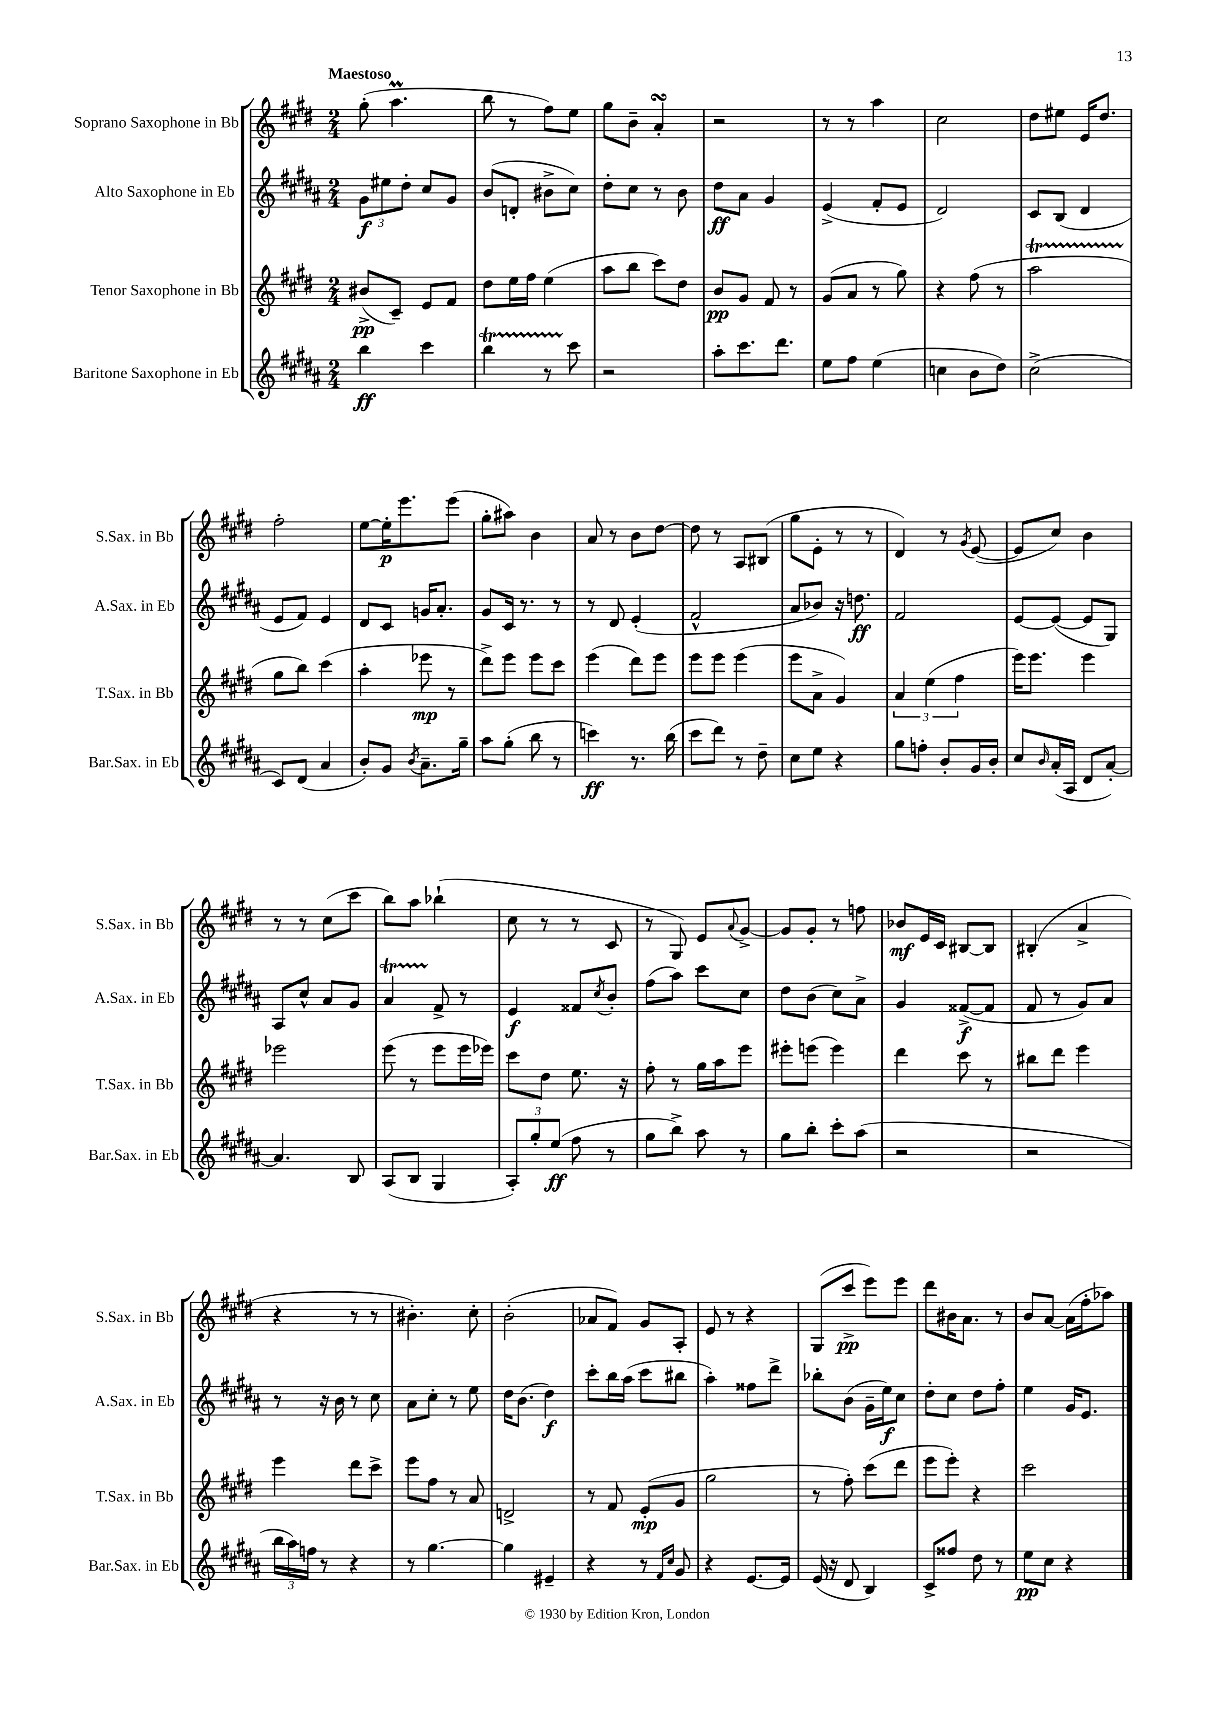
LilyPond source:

<<
\new StaffGroup <<
\new Staff = "s0" \with { instrumentName = "Soprano Saxophone in Bb" shortInstrumentName = "S.Sax. in Bb" } {
    \clef treble \key e \major \numericTimeSignature \time 2/4 \tempo "Maestoso"
    gis''8-.( a''4.\prall |
    b''8 r8 fis''8) e''8 |
    gis''8 b'8-- a'4-.\turn |
    r2 |
    r8 r8 a''4 |
    cis''2 |
    dis''8 eis''8 e'16 dis''8. |
    fis''2-. |
    e''8~ e''16-.\p e'''8. e'''8( |
    gis''8-. ais''8) b'4 |
    a'8 r8 b'8 dis''8~ |
    dis''8 r8 a8 bis8( |
    gis''8 e'8-. r8 r8 |
    dis'4) r8 \acciaccatura { gis'8 } e'8~( |
    e'8 cis''8) b'4 |
    r8 r8 cis''8( cis'''8 |
    b''8) a''8 bes''4-!( |
    cis''8 r8 r8 cis'8 |
    r8 gis8) e'8 \appoggiatura { a'8 } gis'8~-> |
    gis'8 gis'8-. r8 f''8 |
    bes'8\mf e'16 cis'16 bis8~ bis8 |
    bis4-.( a'4-> |
    r4 r8 r8 |
    bis'4.-.) cis''8-. |
    b'2-.( |
    aes'8 fis'8) gis'8 a8-. |
    e'8 r8 r4 |
    gis8( cis'''8->\pp e'''8) e'''8 |
    dis'''8 bis'16 a'8. r8 |
    b'8 a'8~ a'16( fis''16-. aes''8) \bar "|." |
}
\new Staff = "s1" \with { instrumentName = "Alto Saxophone in Eb" shortInstrumentName = "A.Sax. in Eb" } {
    \clef treble \key b \major \numericTimeSignature \time 2/4
    \tuplet 3/2 { gis'8\f eis''8 dis''8-. } cis''8 gis'8 |
    b'8( d'8-. bis'8-> cis''8) |
    dis''8-. cis''8 r8 b'8 |
    dis''8\ff ais'8 gis'4 |
    e'4->( fis'8-. e'8 |
    dis'2) |
    cis'8 b8( dis'4 |
    e'8 fis'8) e'4 |
    dis'8 cis'8 g'16 ais'8.-. |
    gis'8 cis'16 r8. r8 |
    r8 dis'8 e'4-.( |
    fis'2-^ |
    ais'8 bes'8) r16 d''8.\ff |
    fis'2 |
    e'8~ e'8~( e'8 gis8) |
    ais8 cis''8-^ ais'8 gis'8 |
    ais'4\startTrillSpan fis'8->\stopTrillSpan r8 |
    e'4\f fisis'8 \acciaccatura { cis''8 } b'8-. |
    fis''8( ais''8) cis'''8 cis''8 |
    dis''8 b'8( cis''8) ais'8-> |
    gis'4 fisis'8~->\f( fisis'8 |
    fis'8 r8 gis'8) ais'8 |
    r8 r16 b'16 r8 cis''8 |
    ais'8 cis''8-. r8 e''8 |
    dis''16 b'8.( dis''4\f) |
    cis'''8-. b''16 ais''16( cis'''8 bis''8 |
    ais''4-.) fisis''8 dis'''8-> |
    bes''8-. b'8( gis'16-- e''16\f) cis''8 |
    dis''8-. cis''8 dis''8 fis''8-. |
    e''4 gis'16 e'8. \bar "|." |
}
\new Staff = "s2" \with { instrumentName = "Tenor Saxophone in Bb" shortInstrumentName = "T.Sax. in Bb" } {
    \clef treble \key e \major \numericTimeSignature \time 2/4
    bis'8->\pp( cis'8--) e'8 fis'8 |
    dis''8 e''16 fis''16 e''4( |
    a''8 b''8 cis'''8) dis''8 |
    b'8\pp gis'8 fis'8 r8 |
    gis'8( a'8 r8 gis''8) |
    r4 fis''8( r8 |
    a''2\startTrillSpan |
    gis''8\stopTrillSpan b''8) cis'''4( |
    a''4-. ees'''8\mp r8 |
    dis'''8->) e'''8 e'''8 cis'''8 |
    e'''4( dis'''8) e'''8 |
    e'''8 e'''8 e'''4( |
    e'''8 a'8-> gis'4) |
    \tuplet 3/2 { a'4 e''4( fis''4 } |
    e'''16) e'''8. e'''4 |
    ees'''2 |
    e'''8( r8 e'''8 e'''16 ees'''16) |
    cis'''8 dis''8 e''8. r16 |
    fis''8-. r8 gis''16 a''16 e'''8 |
    eis'''8-. e'''8( e'''4) |
    dis'''4 cis'''8 r8 |
    bis''8 dis'''8 e'''4 |
    e'''4 dis'''8 cis'''8-> |
    e'''8 fis''8 r8 a'8 |
    d'2-> |
    r8 fis'8 e'8-.\mp( gis'8 |
    gis''2 |
    r8 fis''8-.) cis'''8( dis'''8 |
    e'''8 e'''8-.) r4 |
    cis'''2 \bar "|." |
}
\new Staff = "s3" \with { instrumentName = "Baritone Saxophone in Eb" shortInstrumentName = "Bar.Sax. in Eb" } {
    \clef treble \key b \major \numericTimeSignature \time 2/4
    b''4\ff cis'''4 |
    b''4\startTrillSpan r8 cis'''8\stopTrillSpan |
    r2 |
    ais''8-. cis'''8. dis'''8. |
    e''8 fis''8 e''4( |
    c''4 b'8 dis''8) |
    cis''2->( |
    cis'8) dis'8( ais'4 |
    b'8-.) gis'8 \acciaccatura { b'8 } ais'8.-- gis''16-- |
    ais''8 gis''8-.( b''8 r8 |
    c'''4\ff) r8. b''16( |
    cis'''8 dis'''8) r8 dis''8-- |
    cis''8 e''8 r4 |
    gis''8 f''8-. b'8-. gis'16 b'16-. |
    cis''8 \grace { b'16 } ais'16-.( ais16 dis'8 ais'8~-.) |
    ais'4. b8 |
    ais8( b8 gis4 |
    \tuplet 3/2 { ais8-.) gis''8-. e''8\ff( } fis''8 r8 |
    gis''8 b''8->) ais''8 r8 |
    gis''8 b''8-. cis'''8-. ais''8( |
    r2 |
    r2 |
    \tuplet 3/2 { b''16 ais''16) f''16 } r8 r4 |
    r8 gis''4.~ |
    gis''4 eis'4-- |
    r4 r8 \grace { fis'16 cis''16 } gis'8 |
    r4 e'8.~ e'16 |
    e'16( r16 dis'8 b4) |
    cis'8-> fisis''8 dis''8 r8 |
    e''8\pp cis''8 r4 \bar "|." |
}
>>
>>
\layout { \context { \Score \remove "Bar_number_engraver" } }
